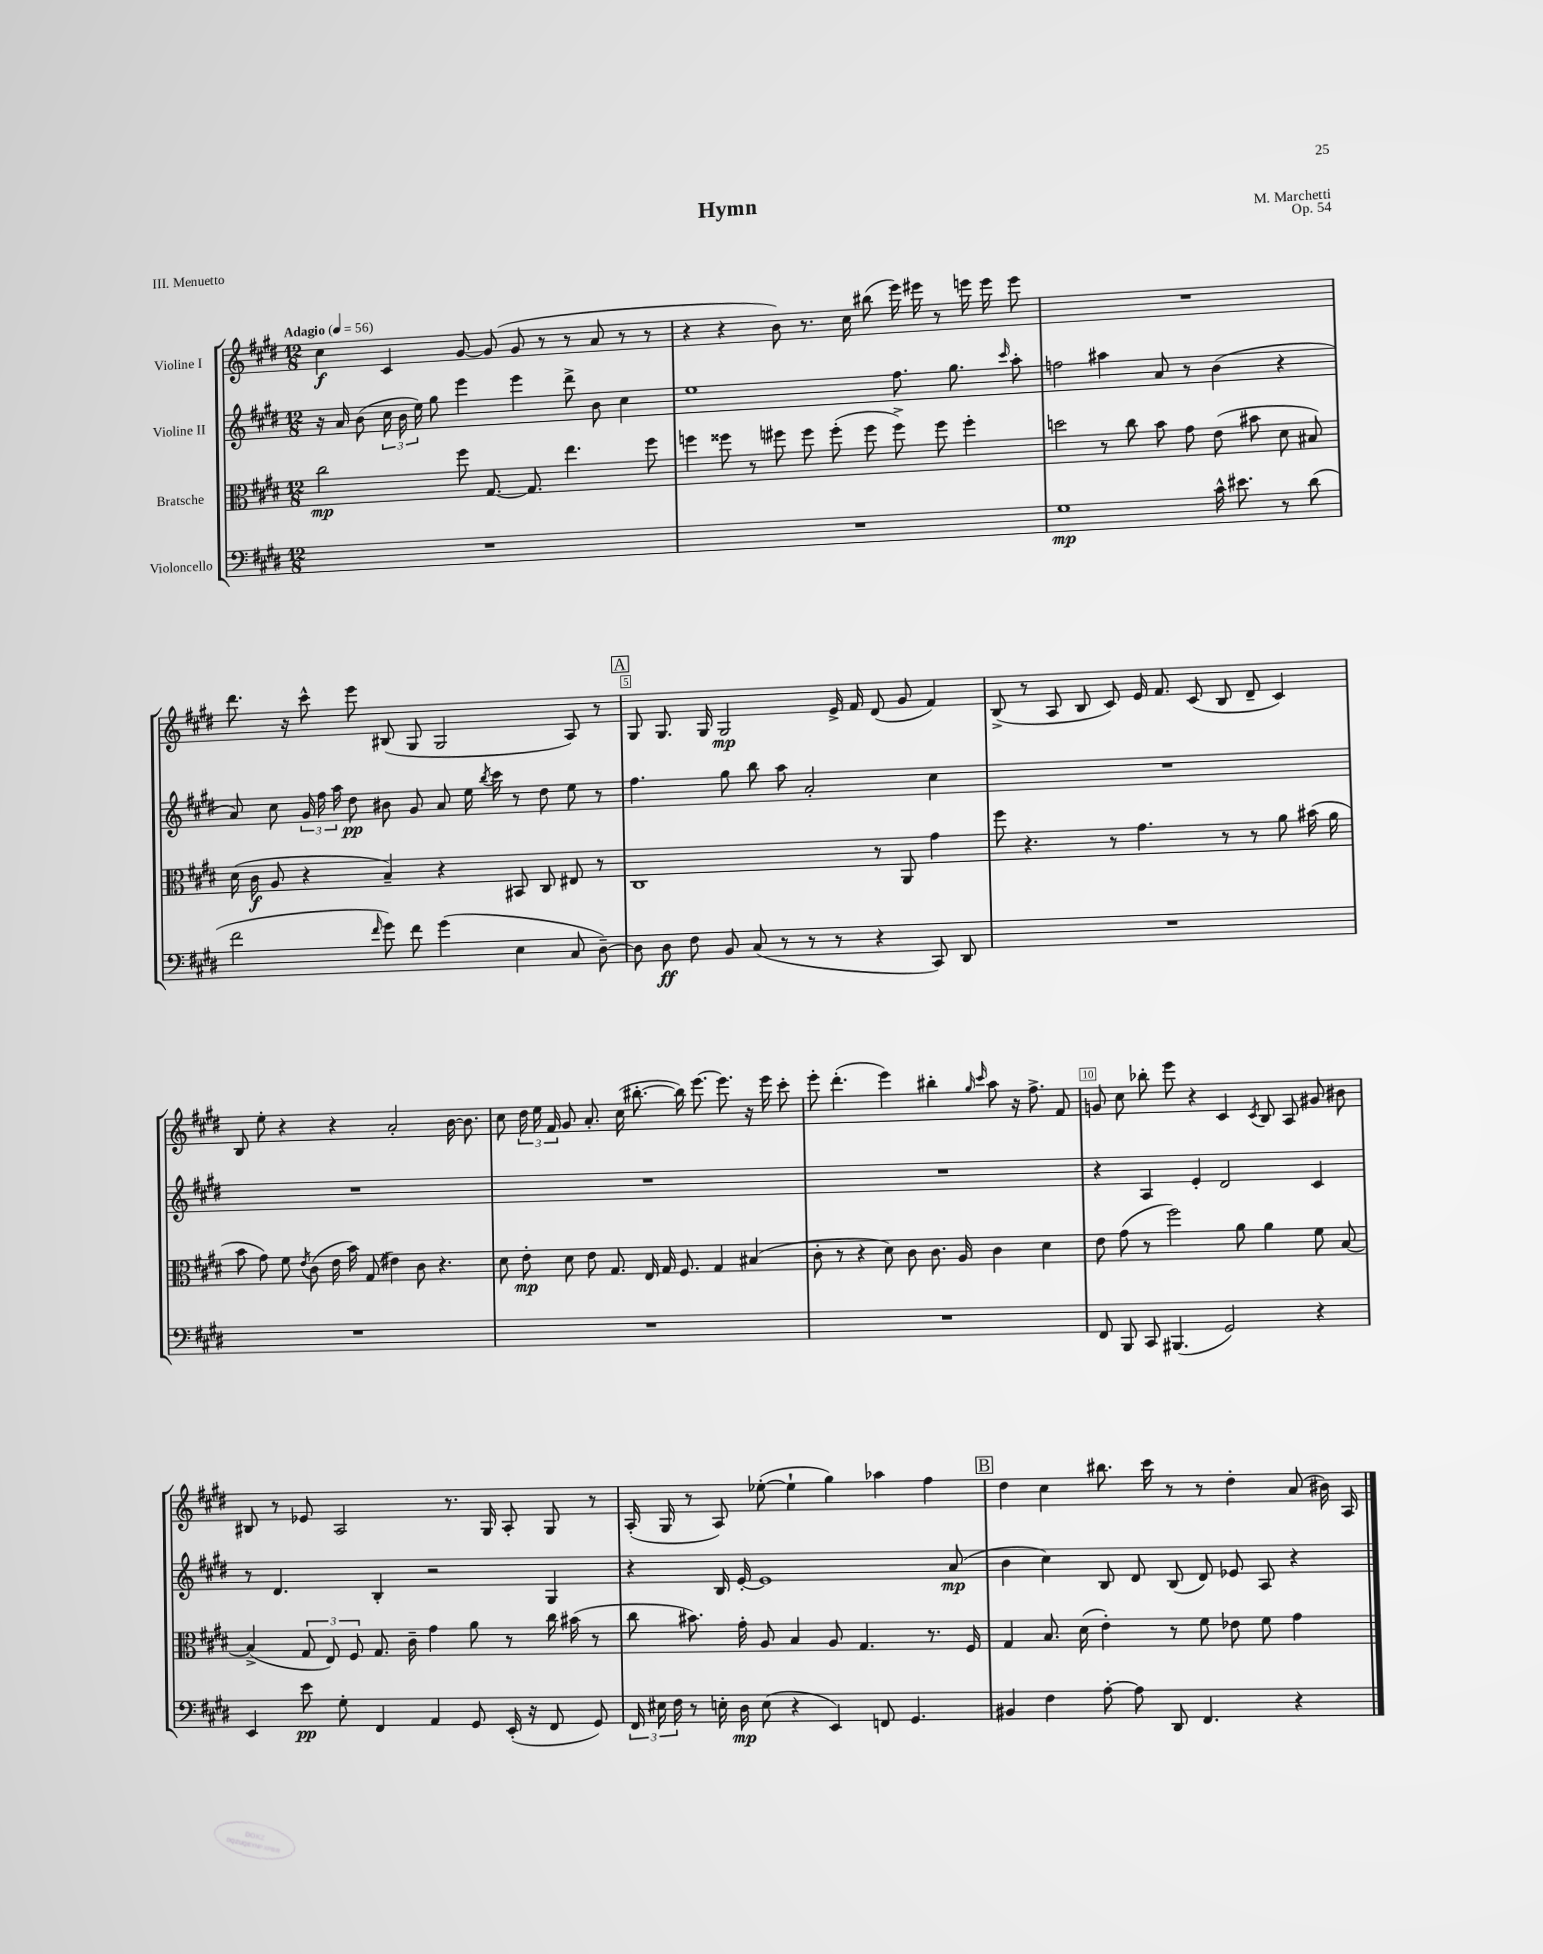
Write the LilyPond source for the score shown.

\header { title = "Hymn" composer = "M. Marchetti" opus = "Op. 54" piece = "III. Menuetto" }
<<
\new StaffGroup <<
\new Staff = "s0" \with { instrumentName = "Violine I" } {
    \clef treble \key e \major \numericTimeSignature \time 12/8 \tempo "Adagio" 4 = 56
    \autoBeamOff cis''4\f cis'4 gis'8~ gis'8( gis'8 r8 r8 a'8 r8 r8 |
    r4 r4 b'8) r8. cis''16 bis''8( e'''16) eis'''16 r8 e'''16 e'''16 e'''8 |
    R1. |
    dis'''8. r16 cis'''8-^ e'''8 bis8( gis8 gis2 a8) r8 |
    \mark \markup { \box "A" } gis8 gis8. gis16 gis2\mp e'16-> fis'16 dis'8( gis'8 fis'4) |
    b8->( r8 a8 b8 cis'8) e'16 fis'8. cis'8( b8 dis'8-- cis'4) |
    b8 e''8-. r4 r4 a'2-. b'16~ b'8. |
    cis''8 \tuplet 3/2 { dis''16 e''16 fis'16 } gis'8 a'8.-. cis''16( bis''8.~-. bis''16) e'''8.~ e'''8. r16 e'''16 cis'''8-. |
    e'''8-. dis'''4.-.( e'''4) bis''4-. \grace { gis''16 cis'''16 } a''8 r16 fis''8.-> fis'8 |
    g'8 cis''8 bes''8-. e'''8 r4 cis'4 \acciaccatura { cis'8 } b8 a8 gis'8 bis'8 |
    bis8 r8 ees'8 a2 r8. gis16 a8-. gis8 r8 |
    a16-.( gis16 r8 a8) ees''8~-.( ees''4-! gis''4) aes''4 fis''4 |
    \mark \markup { \box "B" } dis''4 cis''4 bis''8. cis'''16 r8 r8 dis''4-. a'8( bis'16) a16 \bar "|." |
}
\new Staff = "s1" \with { instrumentName = "Violine II" } {
    \clef treble \key e \major \numericTimeSignature \time 12/8
    \autoBeamOff r16 a'16 b'8( \tuplet 3/2 { cis''16 b'16 e''16) } gis''8 e'''4 e'''4 dis'''8-> b'8 cis''4 |
    e''1 fis''8. gis''8. \grace { cis'''16 } a''8-. |
    f''2 ais''4 a'8 r8 b'4( r4 |
    a'8) cis''8 \tuplet 3/2 { gis'16 fis''16 a''16 } dis''8\pp bis'8 gis'8 a'8 e''16 \acciaccatura { b''8 } cis'''16 r8 dis''8 e''8 r8 |
    \mark \markup { \box "A" } fis''4. gis''8 b''8 a''8 a'2-. cis''4 |
    R1. |
    R1. |
    R1. |
    R1. |
    r4 a4 e'4-. dis'2 cis'4 |
    r8 dis'4. b4-. r2 gis4 |
    r4 b16 e'16~-. e'1 a'8\mp( |
    \mark \markup { \box "B" } b'4 cis''4) b8 dis'8 b8( dis'8) ees'8 a8 r4 \bar "|." |
}
\new Staff = "s2" \with { instrumentName = "Bratsche" } {
    \clef alto \key e \major \numericTimeSignature \time 12/8
    \autoBeamOff cis''2\mp fis''8 gis8.~ gis8. e''4. fis''8 |
    f''4 fisis''8 r8 fis''8 fis''8 fis''8-.( fis''8 fis''8->) fis''8 fis''4-. |
    d''2 r8 cis''8 b'8 gis'8 e'8( bis'8 dis'8 bis8) |
    dis'16( cis'16\f a8 r4 b4--) r4 bis,8 cis8 eis8 r8 |
    \mark \markup { \box "A" } cis1 r8 a,8 gis'4 |
    fis''8 r4. r8 gis'4. r8 r8 a'8 bis'16( a'16 |
    b'8 gis'8) fis'8 \acciaccatura { e'8 } cis'8( e'16 b'16) gis8( eis'4) cis'8 r4. |
    dis'8 e'8-.\mp dis'8 e'8 gis8. e16 gis16 fis8. gis4 bis4( |
    cis'8-. r8 r4 dis'8) cis'8 cis'8. a16 cis'4 dis'4 |
    e'8 gis'8( r8 fis''2) a'8 a'4 fis'8 b8~ |
    b4->( \tuplet 3/2 { gis8 e8) fis8 } gis8. cis'16-- gis'4 a'8 r8 cis''16 bis'16( r8 |
    cis''8 bis'8.) gis'16-. a8 b4 a8 gis4. r8. fis16 |
    \mark \markup { \box "B" } gis4 b8. dis'16( e'4-.) r8 fis'8 ees'8 fis'8 gis'4 \bar "|." |
}
\new Staff = "s3" \with { instrumentName = "Violoncello" } {
    \clef bass \key e \major \numericTimeSignature \time 12/8
    \autoBeamOff R1. |
    R1. |
    gis1\mp cis'16-^ eis'8. r8 dis'8( |
    fis'2 \grace { fis'16 } gis'8) fis'8 gis'4( e4 cis8 dis8~--) |
    \mark \markup { \box "A" } dis8 dis8\ff fis8 b,8 cis8( r8 r8 r8 r4 cis,8) dis,8 |
    R1. |
    R1. |
    R1. |
    R1. |
    fis,8 b,,8 cis,8 bis,,4.( gis,2) r4 |
    e,4 e'8\pp gis8-. fis,4 a,4 gis,8 e,16-.( r16 fis,8 gis,8) |
    \tuplet 3/2 { fis,16 eis16 fis16 } r8 e16-. dis16\mp e8( r4 e,4) f,8 gis,4. |
    \mark \markup { \box "B" } bis,4 fis4 a8~-. a8 dis,8 fis,4. r4 \bar "|." |
}
>>
>>
\layout { \context { \Score \override BarNumber.break-visibility = ##(#f #t #t) barNumberVisibility = #(every-nth-bar-number-visible 5) \override BarNumber.stencil = #(make-stencil-boxer 0.1 0.3 ly:text-interface::print) } }
